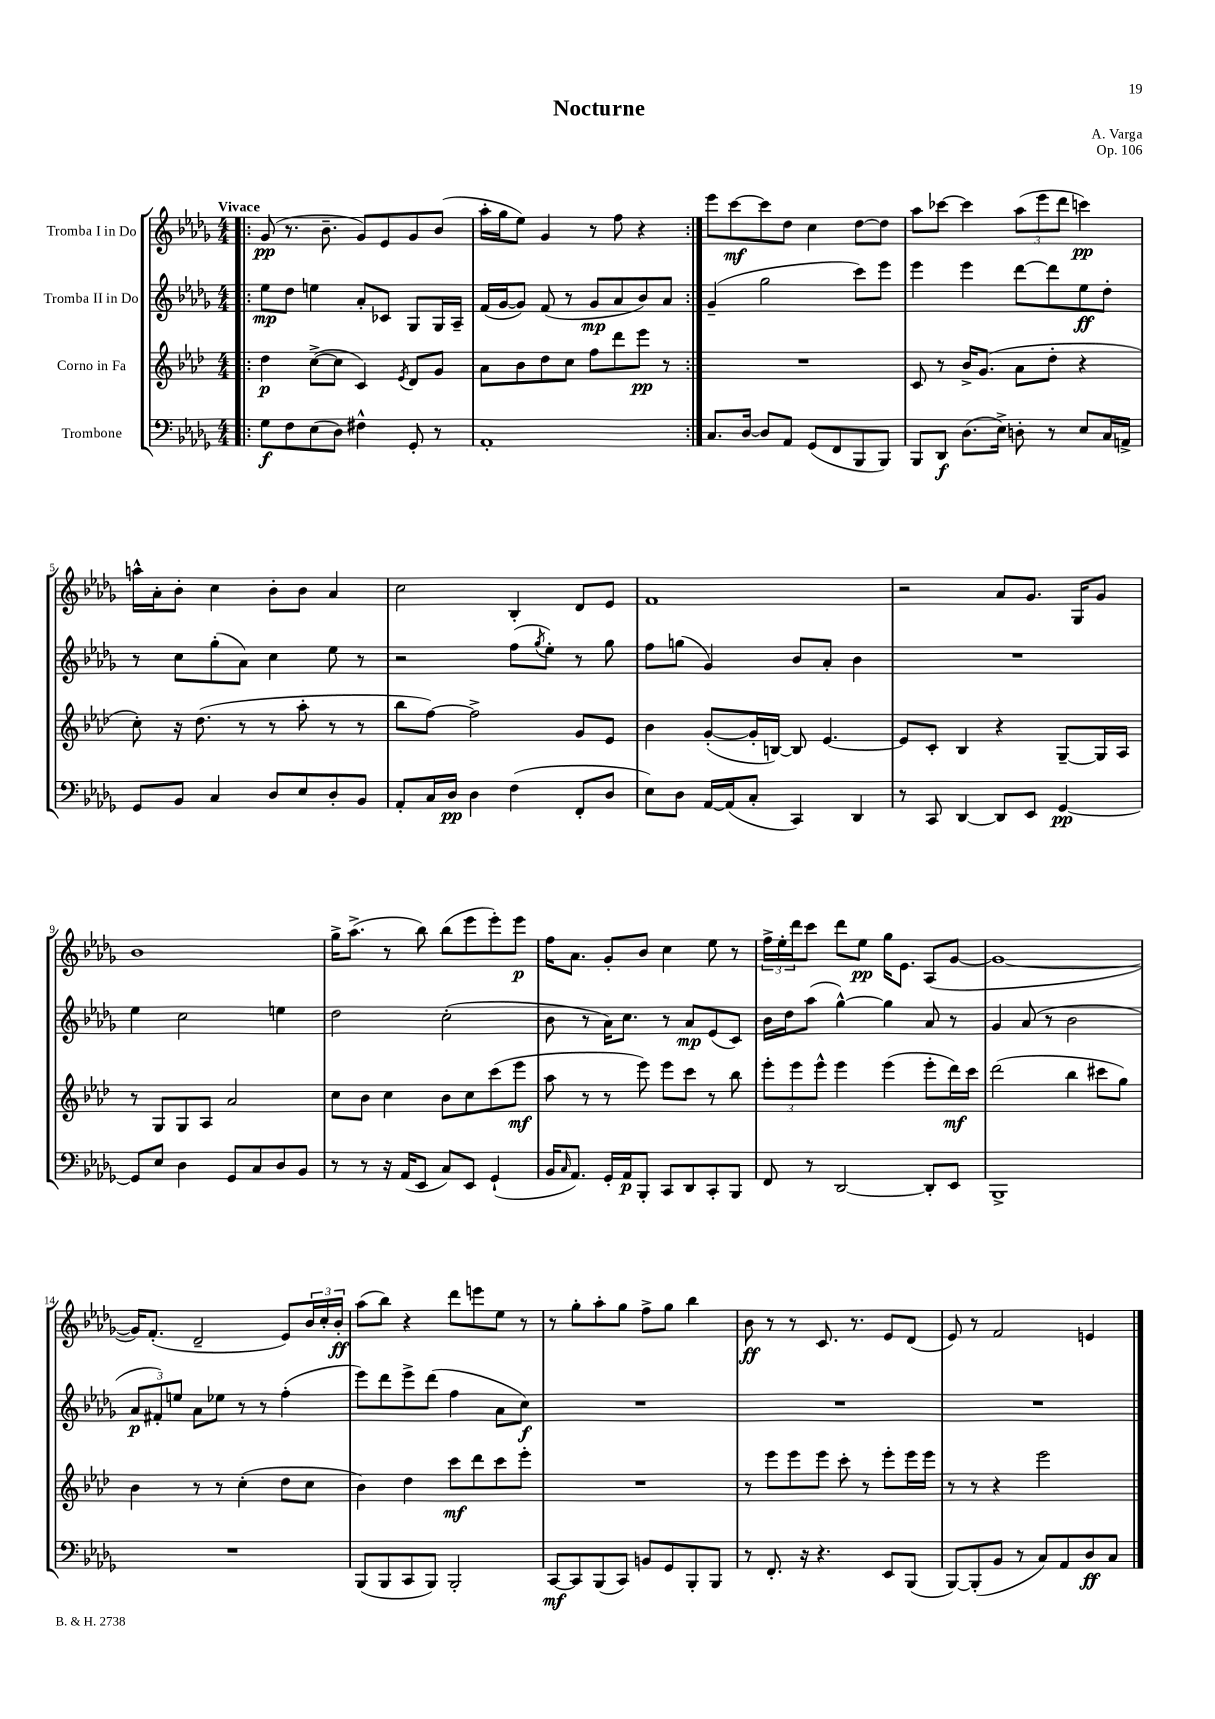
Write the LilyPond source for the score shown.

\header { title = "Nocturne" composer = "A. Varga" opus = "Op. 106" }
<<
\new StaffGroup <<
\new Staff = "s0" \with { instrumentName = "Tromba I in Do" } {
    \clef treble \key des \major \numericTimeSignature \time 4/4 \tempo "Vivace"
    \repeat volta 2 { \bar ".|:" ges'8\pp( r8. bes'8.-- ges'8) ees'8 ges'8 bes'8( |
    aes''16-. ges''16 ees''8) ges'4 r8 f''8 r4 | }
    ees'''8 c'''8~\mf c'''8 des''8 c''4 des''8~ des''8 |
    aes''8 ces'''8~ ces'''4 \tuplet 3/2 { aes''8( ees'''8 des'''8 } c'''4\pp) |
    a''16-^ aes'16-. bes'8-. c''4 bes'8-. bes'8 aes'4 |
    c''2 bes4-. des'8 ees'8 |
    f'1 |
    r2 aes'8 ges'8. ges16 ges'8 |
    bes'1 |
    ges''16-> aes''8.->( r8 bes''8) bes''8( ees'''8 ees'''8-.) ees'''8\p |
    f''16 aes'8. ges'8-. bes'8 c''4 ees''8 r8 |
    \tuplet 3/2 { f''16-> ees''16-. des'''16 } c'''8 des'''8 ees''8\pp ges''16 ees'8. aes8( ges'8~ |
    ges'1~ |
    ges'16) f'8.-.( des'2-- ees'8) \tuplet 3/2 { bes'16 c''16-. bes'16-.\ff } |
    aes''8( bes''8) r4 des'''8 e'''8 ees''8 r8 |
    r8 ges''8-. aes''8-. ges''8 f''8-> ges''8 bes''4 |
    bes'8\ff r8 r8 c'8. r8. ees'8 des'8( |
    ees'8) r8 f'2 e'4 \bar "|." |
}
\new Staff = "s1" \with { instrumentName = "Tromba II in Do" } {
    \clef treble \key des \major \numericTimeSignature \time 4/4
    \repeat volta 2 { \bar ".|:" ees''8\mp des''8 e''4 aes'8-. ces'8 ges8 ges16 aes16-- |
    f'16( ges'16~ ges'8) f'8( r8 ges'8\mp aes'8 bes'8) aes'8 | }
    ges'4--( ges''2 c'''8) ees'''8 |
    ees'''4 ees'''4 des'''8~ des'''8 ees''8\ff des''8-. |
    r8 c''8 ges''8-.( aes'8) c''4 ees''8 r8 |
    r2 f''8( \acciaccatura { ges''8 } ees''8-.) r8 ges''8 |
    f''8 g''8( ges'4) bes'8 aes'8-. bes'4 |
    R1 |
    ees''4 c''2 e''4 |
    des''2 c''2-.( |
    bes'8 r8 aes'16) c''8. r8 aes'8\mp ees'8( c'8) |
    bes'16 des''16 aes''8( ges''4~-^) ges''4 aes'8 r8 |
    ges'4 aes'8( r8 bes'2 |
    \tuplet 3/2 { aes'8\p fis'8-.) e''8 } aes'8 ees''8 r8 r8 f''4-.( |
    ees'''8) des'''8 ees'''8-> des'''8( f''4 aes'8 c''8\f) |
    R1 |
    R1 |
    R1 \bar "|." |
}
\new Staff = "s2" \with { instrumentName = "Corno in Fa" } {
    \clef treble \key aes \major \numericTimeSignature \time 4/4
    \repeat volta 2 { \bar ".|:" des''4\p c''8~->( c''8 c'4) \acciaccatura { ees'8 } des'8 g'8 |
    aes'8 bes'8 des''8 c''8 f''8 des'''8 ees'''8\pp r8 | }
    R1 |
    c'8 r8 bes'16-> g'8.( aes'8 des''8-. r4 |
    c''8-.) r16 des''8.( r8 r8 aes''8-. r8 r8 |
    bes''8 f''8~) f''2-> g'8 ees'8 |
    bes'4 g'8~-.( g'16-. b16~) b8 ees'4.~ |
    ees'8 c'8-. bes4 r4 g8~-- g16 aes16 |
    r8 g8 g8 aes8 aes'2 |
    c''8 bes'8 c''4 bes'8 c''8 c'''8( ees'''8\mf |
    aes''8 r8 r8 ees'''8) ees'''8 c'''8 r8 bes''8 |
    \tuplet 3/2 { ees'''8-. ees'''8 ees'''8-^ } ees'''4 ees'''4( ees'''8-. des'''16\mf) c'''16 |
    des'''2( bes''4 cis'''8 g''8) |
    bes'4 r8 r8 c''4-.( des''8 c''8 |
    bes'4) des''4 c'''8\mf des'''8 c'''8 ees'''8-. |
    R1 |
    r8 ees'''8 ees'''8 ees'''8 c'''8-. r8 ees'''8-. ees'''16 ees'''16 |
    r8 r8 r4 ees'''2 \bar "|." |
}
\new Staff = "s3" \with { instrumentName = "Trombone" } {
    \clef bass \key des \major \numericTimeSignature \time 4/4
    \repeat volta 2 { \bar ".|:" ges8\f f8 ees8( des8) fis4-^ ges,8-. r8 |
    aes,1-. | }
    c8. des16~ des8 aes,8 ges,8( f,8 bes,,8 bes,,8) |
    bes,,8 des,8\f des8.( ees16->) d8-. r8 ees8 c16 a,16-> |
    ges,8 bes,8 c4 des8 ees8 des8-. bes,8 |
    aes,8-. c16 des16\pp des4 f4( f,8-. des8 |
    ees8) des8 aes,16~ aes,16( c8-. c,4) des,4 |
    r8 c,8 des,4~ des,8 ees,8 ges,4~\pp |
    ges,8 ees8 des4 ges,8 c8 des8 bes,8 |
    r8 r8 r16 aes,16( ees,8 c8) ees,8 ges,4-!( |
    bes,16 \grace { c16 } aes,8.) ges,16-. aes,16\p bes,,8-. c,8 des,8 c,8-. bes,,8 |
    f,8 r8 des,2~ des,8-. ees,8 |
    bes,,1-> |
    R1 |
    bes,,8( bes,,8 c,8 bes,,8) bes,,2-. |
    c,8~\mf c,8 bes,,8( c,8) b,8 ges,8 bes,,8-. bes,,8 |
    r8 f,8.-. r16 r4. ees,8 bes,,8( |
    bes,,8~) bes,,8-.( bes,8 r8 c8) aes,8 des8\ff c8 \bar "|." |
}
>>
>>
